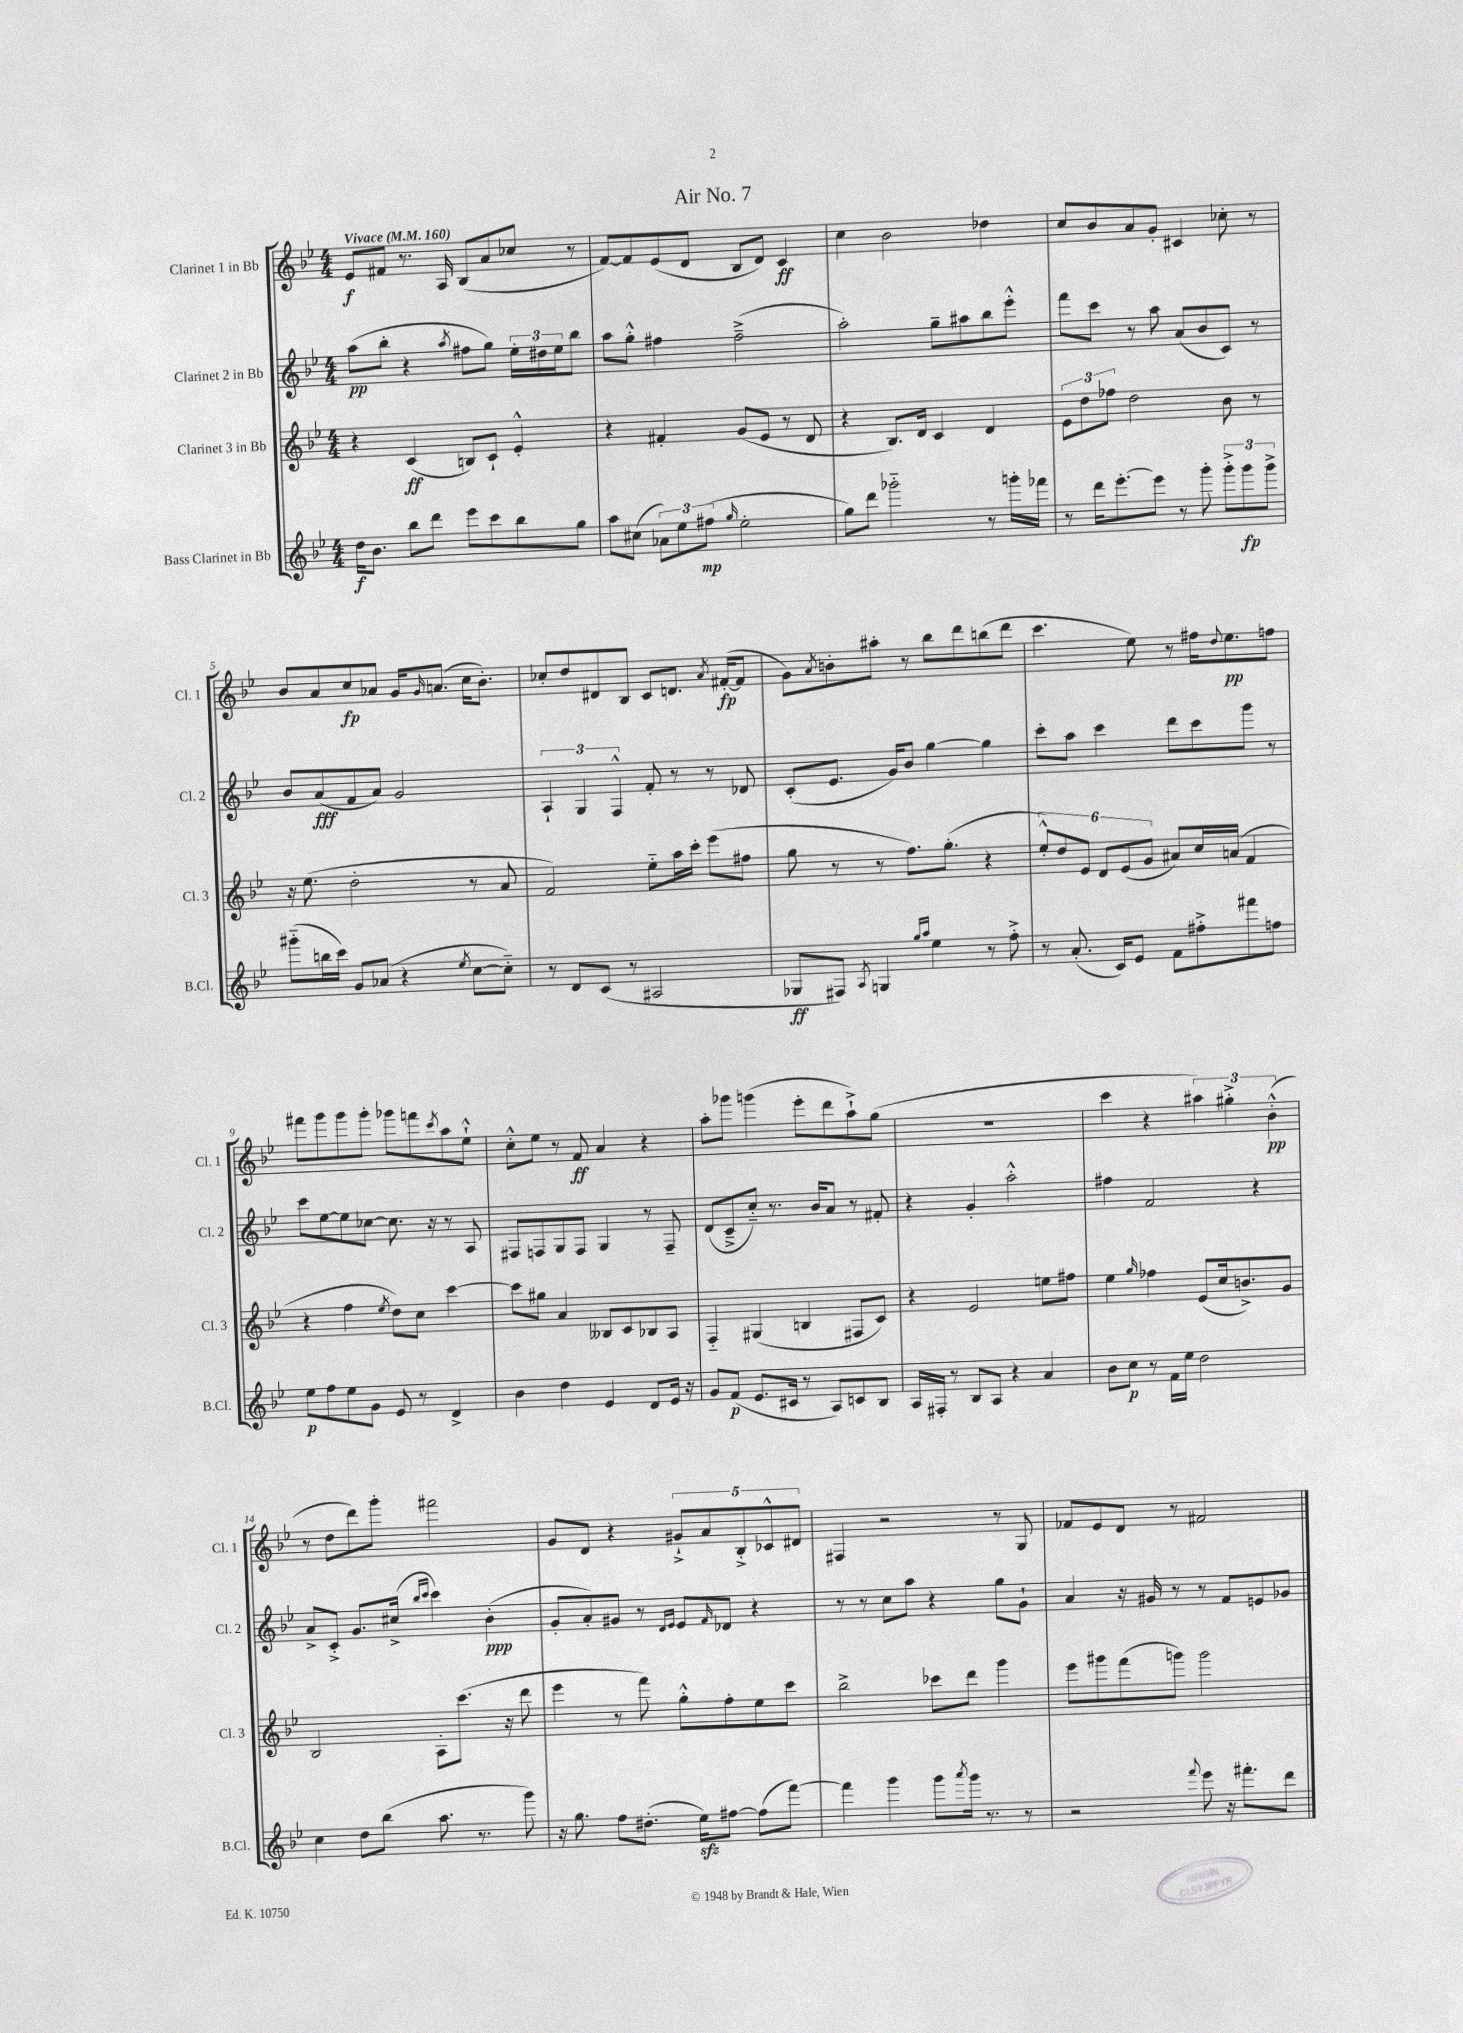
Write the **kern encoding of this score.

**kern	**kern	**kern	**kern
*staff4	*staff3	*staff2	*staff1
*clefG2	*clefG2	*clefG2	*clefG2
*k[b-e-]	*k[b-e-]	*k[b-e-]	*k[b-e-]
*M4/4	*M4/4	*M4/4	*M4/4
*MM160	*MM160	*MM160	*MM160
16dd\LK	4r	(8aa\L	8e-/L
8.b-\J	.	.	.
.	.	8bb-'\J	8f#/J
8bb-\L	(4c/	4r	8.r
8ddd\J	.	.	.
.	.	.	16A/
.	.	8qaa/	.
8eee-\L	8B/L)	8ff#\L	(8B-/L
8ccc\	8c`/J	8gg\J)	8a/
8bb-\	4e-'^^/	24ee-'\LL	8cc-/J
.	.	24dd#\	.
.	.	24ee-\J	.
8gg\J	.	8bb-\J	8r
=	=	=	=
8aa\L	4r	8aa\L	[8f/L)
(8cc#\J	.	8gg'^^\J	8f/]
12a-\L)	4f#'/	4ff#\	(8e-/
12ee-\	.	.	.
.	.	.	8d/J
(12ff#\J	.	.	.
16qqgg/	.	.	.
2ee-'\	(8g/L	(2ff#~^\	8B-/L
.	8e-/J	.	8d/J)
.	8r	.	4c/
.	8d/	.	.
=	=	=	=
8gg\L)	4r	2aa'\)	4cc\
8ddd\J	.	.	.
2ggg-'~\	8.B-/L)	.	2b-\
.	16d/Jk	.	.
.	4c/	8gg~\L	.
.	.	8aa#\	.
8r	4d/	8bb-\	4dd-\
16ggg'\LL	.	8eee-'^^\J	.
16fff-\JJ	.	.	.
=	=	=	=
8r	12e-\L	8fff\L	8cc/L
.	12dd\	.	.
16ddd\LK	.	8ccc\J	8b-/
.	12ff-\J	.	.
[8.eee-'\	.	.	.
.	2dd\	8r	8a/
8eee-\]J	.	8aa\	8g'/J
8r	.	(8a/L	4c#/
8ggg'\	.	8b-/	.
12ggg'^\L	8b-\	8c/J)	8cc-'\
12ggg\	.	.	.
.	8r	8r	8r
12ggg^\J	.	.	.
=	=	=	=
(8ggg#'~\L	16r	8b-/L	8b-/L
.	(8.ee-\	.	.
16bb\L	.	(8a/	8a/
16ccc\JJ)	.	.	.
8g/L	2dd'\	8f/	8cc/
(8a-/J	.	8a/J)	8a-/J
4r	.	2g/	16g/LK
.	.	.	16qqg/
.	.	.	(8.a/J
8qee-/	.	.	.
[8cc\L	8r	.	16cc\LK
.	.	.	8.b-'\J)
8cc'~\]J)	8a/	.	.
=	=	=	=
8r	2f/)	6A`/	8cc-'/L
8d/L	.	.	8dd/
.	.	6G/	.
(8c/J	.	.	8d#/
.	.	6F^^/	.
8r	.	.	8B-/J
2A#/	8ee-'~\L	8f'/	8c/L
.	16aa\L	8r	8.d/J
.	16ccc'\JJ	.	.
.	(8eee-\L	8r	.
.	.	.	8qa/
.	.	.	([16f#'/LK
.	8ff#\J	8d-/	8f#/]J
=	=	=	=
8G-/L	8gg\	(8c'/L	8g\L)
.	.	.	8qa/
8F#/J)	8r	8.e-/J	8b'\
8qA/	.	.	.
4G/	8r	.	8aa#'\J
.	.	16g/LK)	.
.	8.ff\L)	8b-/J	8r
16qqgg/LL	.	.	.
16qqaa/JJ	.	.	.
4ee-\	.	[4gg\	8bb-\L
.	(8.gg'\J	.	.
.	.	.	8ddd\
8r	4r	4gg\]	(8bb\
8ff'^\	.	.	8ddd\J
=	=	=	=
8r	12ee-'^^/L)	8ccc'\L	4.ccc\
.	12dd/	.	.
(8.a'/	.	8aa\J	.
.	12e-/J	.	.
.	12d/L	4ccc\	.
16c/LK)	.	.	.
.	(12e-/	.	.
8e-/J	.	.	8ee-\)
.	12g/J	.	.
8f\L	8a#/L)	8ddd\L	8r
8ff#'^\	16cc/L	8ccc\	16ff#\LK
.	.	.	8qqdd/
.	(16a/JJ	.	8.ee-\
8fff#\	4f/	8ggg\J	.
8ff\J	.	8r	8ff\J
=	=	=	=
8ee-\L	4r	8ccc\L	8fff#\L
8ff\	.	[8ee-\	8ggg\
8ee-\	4ff\	8ee-\]	8ggg\
8g\J	.	[8cc-\J	8ggg'\J
.	8qee-/	.	.
8e-/	8dd\L)	8.cc-\]	8ggg-\L
8r	8cc\J	.	8fff\
.	.	16r	.
.	.	.	8qccc/
4d^/	[4ccc\	8r	8aa\
.	.	8A/	8ee-`^^\J
=	=	=	=
4b-\	8ccc\]L	8F#/L	8cc'^^\L
.	8gg#\J	8F/	8ee-\J
4dd\	4a/	8G/	8r
.	.	8F/J	8f/
4e-/	8B--/L	4G/	4a/
.	8c/	.	.
8d/L	8B-/	8r	4r
16e-/Jk	8A/J	8F~/	.
16r	.	.	.
=	=	=	=
8g/L	4F'~/	(8d/L	8aa'\L
(8f/J	.	8c~^/	8ggg-\J
8.e-/L	(4G#/	8cc'~/J)	(4ggg\
.	.	8.r	.
16c#/Jk	.	.	.
8r	4B/	.	8eee-'\L
.	.	16b-/LK	.
8A/L)	.	8a/J	8ddd\
8c/	8F#/L	8r	8aa`^\)
8B-/J	8c/J)	8f#'/	(8gg\J
=	=	=	=
16A/LL	4r	4r	1r
16F#'/JJ	.	.	.
8r	.	.	.
8B-/L	2e-/	4g'/	.
8A/J	.	.	.
4r	.	2aa'^^\	.
4a/	8ee\L	.	.
.	8ff#\J	.	.
=	=	=	=
8b-\L	4ee-\	4ff#\	4ccc\
8cc\J	.	.	.
.	16qqgg/	.	.
8r	4ff-\	2f/	4r
16f\LL	.	.	.
16ee-\JJ	.	.	.
2dd\	(8e-/L	.	6aa#\)
.	16cc/k	.	.
.	.	.	6gg#'^\
.	8.b^/)	.	.
.	.	4r	.
.	.	.	(6b-'^^\
.	8g/J	.	.
=	=	=	=
4cc\	2B-/	8a^/L	8r
.	.	8c'^/J	8dd\L
8dd\L	.	8.g/L	8ddd\)
(8bb-\J	.	.	8ggg'\J
.	.	(16cc#^/Jk	.
.	.	16qqbb-/LL	.
.	.	16qqccc/JJ	.
8.aa\	8A'\L	4ccc\)	2fff#\
.	(8.ccc\J	.	.
8.r	.	.	.
.	.	(4b-'\	.
.	16r	.	.
8ggg\)	8ddd\	.	.
=	=	=	=
16r	4eee-\	8g'/L	8g/L
8.gg\	.	.	.
.	.	8a'/)	8d/J
8ff\L	8r	8g#/J	4r
(8.dd#'\J	8fff\)	8r	.
.	.	16qqd/LL	.
.	.	16qqe-/JJ	.
.	8gg'^^\L	8e-/L	10g#`^/L
16ee-\LK)	.	.	.
.	.	.	10a/
.	.	16qqf/	.
[8ff#\J	8ff'\	8d-/J	.
.	.	.	10B-'^/
(8ff#\]L	8ee-\	4r	.
.	.	.	10c-^^/
[8fff\J)	8ccc\J	.	.
.	.	.	10d#/J
=	=	=	=
4fff\]	2bb-^\	8r	4F#/
.	.	8r	.
4ggg\	.	8cc\L	2r
.	.	8aa\J	.
8ggg\L	8ccc-\L	4r	.
8qaaa/	.	.	.
16ggg\Jk	8ddd\J	.	.
8.r	.	.	.
.	4ggg\	8gg\L	8r
8r	.	8g`\J	8G/
=	=	=	=
2r	8eee-\L	4a/	8f-/L
.	8ggg#\	.	8e-/
.	(8fff\	16r	8d/J
.	.	16g#/	.
.	8ggg\J)	8r	8r
8qqfff/	.	.	.
8eee-\	2ggg\	8r	2f#/
16r	.	8f/L	.
8.fff#'\L	.	.	.
.	.	8e/	.
8ddd\J	.	8g-/J	.
==	==	==	==
*-	*-	*-	*-
